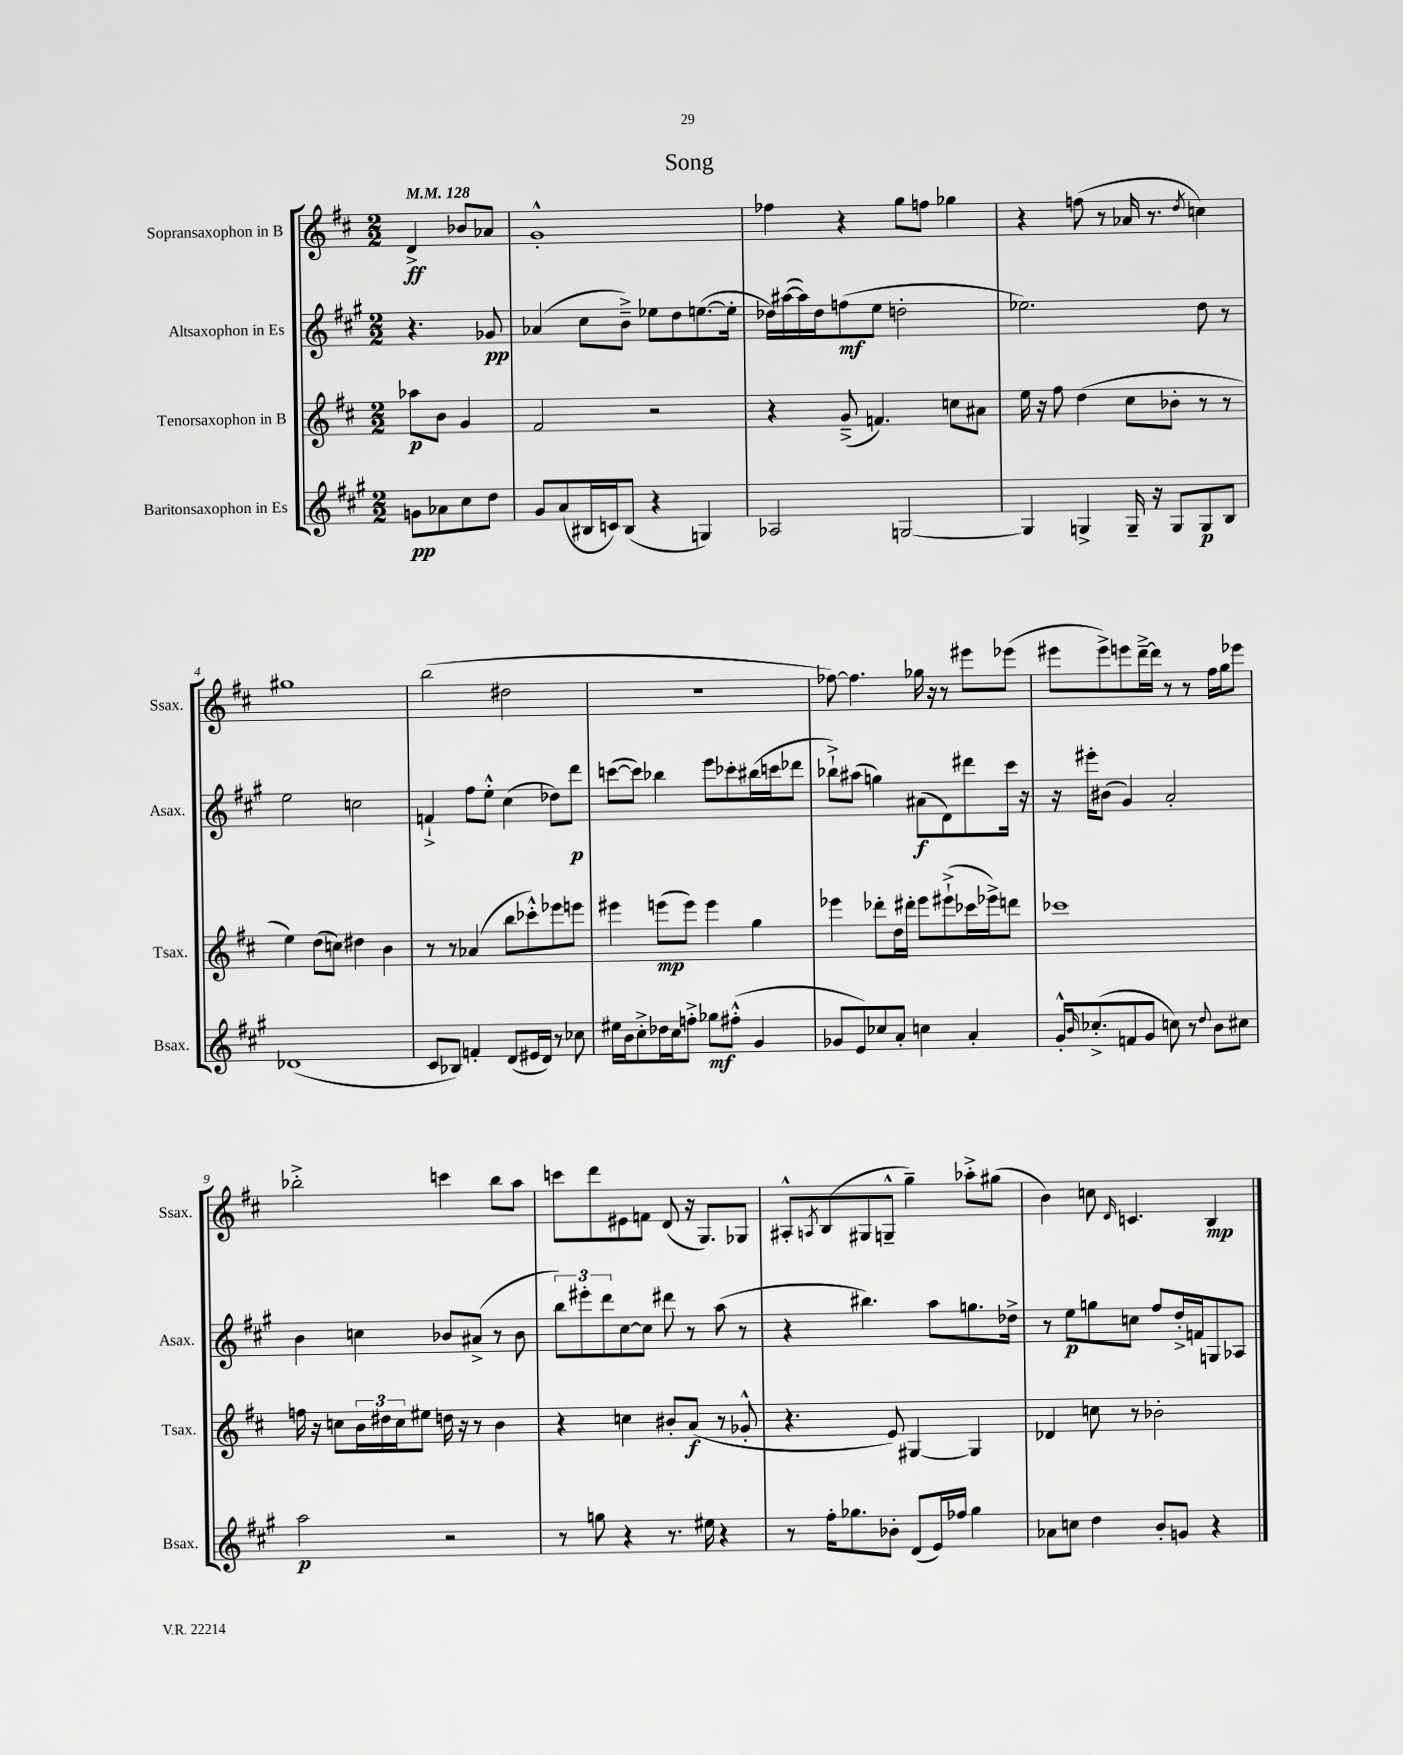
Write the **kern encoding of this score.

**kern	**dynam	**kern	**dynam	**kern	**dynam	**kern	**dynam
*part4	*part4	*part3	*part3	*part2	*part2	*part1	*part1
*staff4	*staff4	*staff3	*staff3	*staff2	*staff2	*staff1	*staff1
*I"Baritonsaxophon in Es	*	*I"Tenorsaxophon in B	*	*I"Altsaxophon in Es	*	*I"Sopransaxophon in B	*
*I'Bsax.	*	*I'Tsax.	*	*I'Asax.	*	*I'Ssax.	*
*clefG2	*	*clefG2	*	*clefG2	*	*clefG2	*
*k[f#c#g#]	*	*k[f#c#]	*	*k[f#c#g#]	*	*k[f#c#]	*
*M2/2	*	*M2/2	*	*M2/2	*	*M2/2	*
*MM128	*	*MM128	*	*MM128	*	*MM128	*
=	=	=	=	=	=	=	=
8gn\L	pp	8aa-X\L	p	4.r	.	4d^/	ff
8a-X\	.	8b\J	.	.	.	.	.
8cc#\	.	4g/	.	.	.	8b-X/L	.
8dd\J	.	.	.	8g-X/	pp	8a-X/J	.
=1	=1	=1	=1	=1	=1	=1	=1
8g#/L	.	2f#/	.	(4a-X/	.	1g'^^	.
(8a/	.	.	.	.	.	.	.
16B#X/L	.	.	.	8cc#\L	.	.	.
16cn/J)	.	.	.	.	.	.	.
(8B#/J	.	.	.	8b~^\J)	.	.	.
4r	.	2r	.	8ee-X\L	.	.	.
.	.	.	.	8dd\	.	.	.
4Gn/)	.	.	.	([8.een\	.	.	.
.	.	.	.	16ee'\Jk]	.	.	.
=2	=2	=2	=2	=2	=2	=2	=2
2A-X/	.	4r	.	16dd-X\LL)	.	4ff-X\	.
.	.	.	.	([16aa#X\	.	.	.
.	.	.	.	16aa#\])	.	.	.
.	.	.	.	16dd-\J	.	.	.
.	.	(8g~^/	.	(8ffn\	mf	4r	.
.	.	4.fn/)	.	8ee\J	.	.	.
[2Gn/	.	.	.	2ddn'\	.	8gg\L	.
.	.	.	.	.	.	8ffn\J	.
.	.	8ccn\L	.	.	.	4gg-X\	.
.	.	8a#X\J	.	.	.	.	.
=3	=3	=3	=3	=3	=3	=3	=3
4G/]	.	16ee\	.	2.ee-X\)	.	4r	.
.	.	16r	.	.	.	.	.
.	.	8ff#\	.	.	.	.	.
4Gn^/	.	(4dd\	.	.	.	(8ffn\	.
.	.	.	.	.	.	8r	.
16G~/	.	8cc#\L	.	.	.	16a-X/	.
16r	.	.	.	.	.	8.r	.
8G/L	.	8b-X'\J	.	.	.	.	.
.	.	.	.	.	.	8qdd/	.
8G/	p	8r	.	8dd\	.	4ccn\)	.
8B/J	.	8r	.	8r	.	.	.
!!LO:LB:g=z
=4	=4	=4	=4	=4	=4	=4	=4
(1d-X	.	4ee\)	.	2ee\	.	1gg#X	.
.	.	(8dd\L	.	.	.	.	.
.	.	8ccn\J)	.	.	.	.	.
.	.	4dd#X\	.	2ccn\	.	.	.
.	.	4b\	.	.	.	.	.
=5	=5	=5	=5	=5	=5	=5	=5
8c#/L	.	8r	.	4fn`^/	.	(2bb\	.
8B-X/J)	.	8r	.	.	.	.	.
4fn'/	.	(4a-X/	.	8ff#\L	.	.	.
.	.	.	.	8ee'^^\J	.	.	.
(8d/L	.	8bb\L	.	(4cc#\	.	2dd#X\	.
16e#X/L	.	8ccc-X'^^\)	.	.	.	.	.
16d/JJ)	.	.	.	.	.	.	.
8r	.	8eee-X\	.	8dd-X\L)	.	.	.
8cc-X\	.	8eeen\J	.	8ddd\J	p	.	.
=6	=6	=6	=6	=6	=6	=6	=6
16ee#X\LL	.	4eee#X\	.	([8cccn\L	.	1r	.
16b\J	.	.	.	.	.	.	.
8cc#'^\	.	.	.	8ccc\J])	.	.	.
16dd-X\L	.	(8eeen\L	mp	4bb-X\	.	.	.
16cc#\J	.	.	.	.	.	.	.
8ffn'^\J	.	8eee\J)	.	.	.	.	.
8gg-X\L	mf	4eee\	.	8eee\L	.	.	.
(8ff#X'^^\J	.	.	.	8ccc-X'\	.	.	.
4g#/	.	4gg\	.	(16bb#X\L	.	.	.
.	.	.	.	16cccn\J	.	.	.
.	.	.	.	8ddd-X\J	.	.	.
=7	=7	=7	=7	=7	=7	=7	=7
8g-X/L	.	4eee-X\	.	8bb-X`^\L)	.	[8ff-X\)	.
8e/)	.	.	.	(8aa#X\J	.	4.ff-\]	.
8cc-X/	.	8ddd-X'\L	.	4ggn\)	.	.	.
8a'/J	.	16dd\L	.	.	.	.	.
.	.	16ddd#X'\JJ	.	.	.	.	.
4ccn\	.	8eee-\L	.	(8a#X\L	f	16gg-X\	.
.	.	.	.	.	.	16r	.
.	.	(8eee#X`^\	.	8d\)	.	8r	.
4a'/	.	16ccc-X\L	.	8ddd#X\	.	8eee#X\L	.
.	.	16eee-X^\J)	.	.	.	.	.
.	.	8dddn\J	.	16ccc#\Jk	.	(8eee-X\J	.
.	.	.	.	16r	.	.	.
=8	=8	=8	=8	=8	=8	=8	=8
16g#'^^/KL	.	1ccc-X	.	16r	.	8eee#X\L	.
16qqb/	.	.	.	.	.	.	.
(8.cc-X'^/	.	.	.	16eee#X'\KL	.	.	.
.	.	.	.	(8b#X\J	.	8eee#^\)	.
8fn/	.	.	.	4g#/)	.	8eeen\	.
8g#/J	.	.	.	.	.	[16ddd~^\L	.
.	.	.	.	.	.	16ddd\JJ]	.
8ccn\)	.	.	.	2a'/	.	8r	.
8r	.	.	.	.	.	8r	.
8qqdd/	.	.	.	.	.	.	.
8b\L	.	.	.	.	.	16ff#\LL	.
.	.	.	.	.	.	16gg\J	.
8cc#X\J	.	.	.	.	.	8eee-X\J	.
!!LO:LB:g=z
=9	=9	=9	=9	=9	=9	=9	=9
2aa\	p	16ffn\	.	4b\	.	2bb-X'^\	.
.	.	16r	.	.	.	.	.
.	.	8ccn\L	.	.	.	.	.
.	.	24b\L	.	4ccn\	.	.	.
.	.	24dd#X\	.	.	.	.	.
.	.	24cc\J	.	.	.	.	.
.	.	8ee#X\J	.	.	.	.	.
2r	.	16ddn\	.	8b-X/L	.	4cccn\	.
.	.	16r	.	.	.	.	.
.	.	8r	.	(8a#X^/J	.	.	.
.	.	4b\	.	8r	.	8bb-\L	.
.	.	.	.	8b-\	.	8aa\J	.
=10	=10	=10	=10	=10	=10	=10	=10
8r	.	4r	.	12bb\L)	.	8cccn\L	.
.	.	.	.	12eee#X'\	.	.	.
8ggn\	.	.	.	.	.	8ddd\	.
.	.	.	.	12ddd\	.	.	.
4r	.	4ccn\	.	[8cc#\	.	8e#X\	.
.	.	.	.	8cc#\J]	.	8fn\J	.
8.r	.	8b#X'/L	.	8ddd#X\	.	(8d/	.
.	.	(8a/J	f	8r	.	16r	.
16ee#X\	.	.	.	.	.	8.G/L)	.
4r	.	8r	.	(8aa\	.	.	.
.	.	8g-X'^^/	.	8r	.	8G-X/J	.
=11	=11	=11	=11	=11	=11	=11	=11
8r	.	4.r	.	4r	.	8A#X'^^/L	.
.	.	.	.	.	.	8qAn/	.
16ff#'\KL	.	.	.	.	.	(8B/	.
8.gg-X\	.	.	.	.	.	.	.
.	.	.	.	4.bb#X\)	.	8G#X/	.
8b-X'\J	.	8e/)	.	.	.	8Gn~^^/J	.
(8d/L	.	[4G#X/	.	.	.	4gg~\)	.
16e/L)	.	.	.	8aa\L	.	.	.
16ff-X/JJ	.	.	.	.	.	.	.
4gg-\	.	4G#/]	.	8.ggn\	.	8aa-X'^\L	.
.	.	.	.	.	.	(8gg#X\J	.
.	.	.	.	16dd-X^\Jk	.	.	.
=12	=12	=12	=12	=12	=12	=12	=12
8a-X\L	.	4d-X/	.	8r	.	4b\)	.
8ccn\J	.	.	.	8ee\L	p	.	.
4dd\	.	8ccn\	.	8ggn\	.	8ccn\	.
.	.	.	.	.	.	16qqd/	.
.	.	8r	.	8ccn\J	.	4.cn/	.
8b'/L	.	2b-X'\	.	8ff#/L	.	.	.
8gn/J	.	.	.	16dd'^/L	.	.	.
.	.	.	.	16fn/J	.	.	.
4r	.	.	.	8Gn/	.	4B/	mp
.	.	.	.	8A-X/J	.	.	.
==	==	==	==	==	==	==	==
*-	*-	*-	*-	*-	*-	*-	*-
